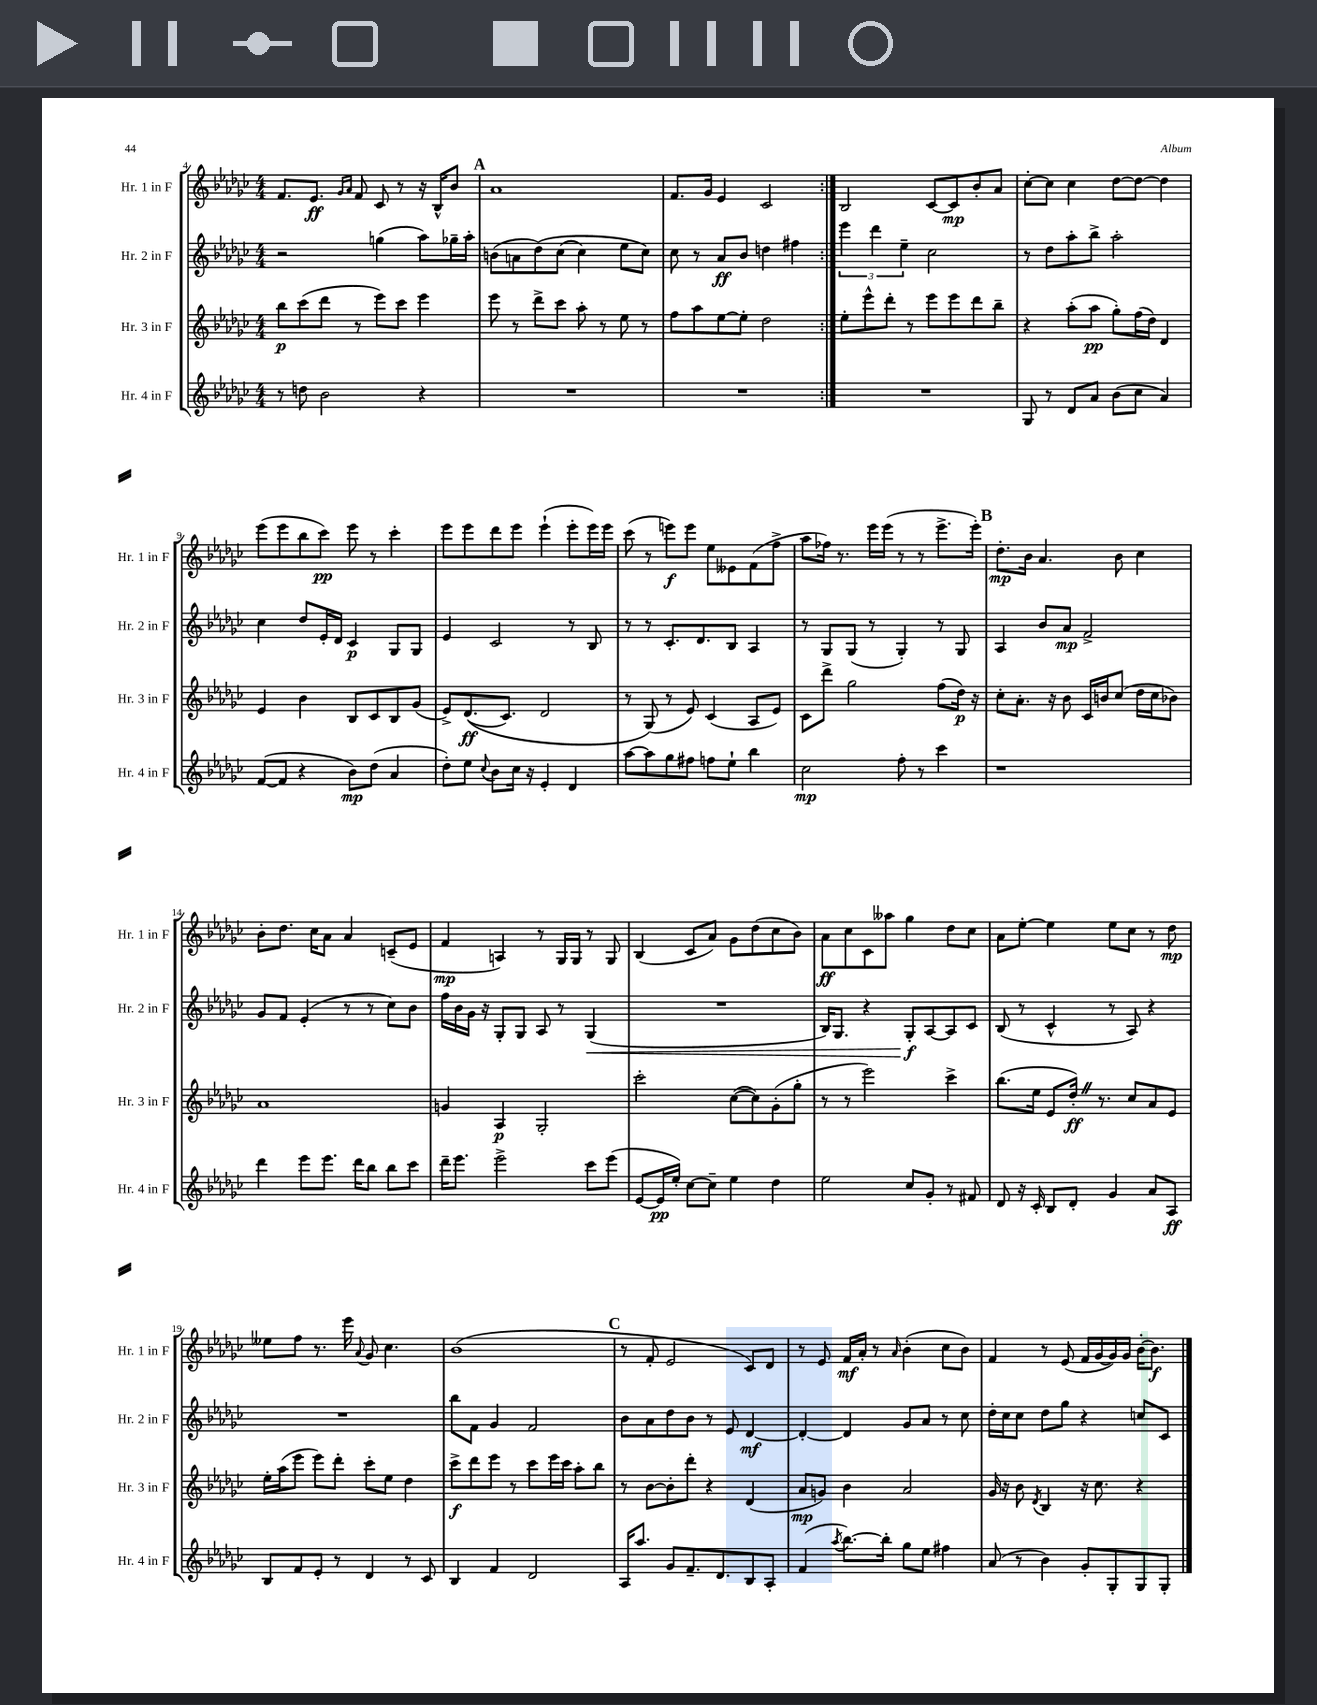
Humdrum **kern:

**kern	**kern	**kern	**kern
*staff4	*staff3	*staff2	*staff1
*clefG2	*clefG2	*clefG2	*clefG2
*k[b-e-a-d-g-c-]	*k[b-e-a-d-g-c-]	*k[b-e-a-d-g-c-]	*k[b-e-a-d-g-c-]
*M4/4	*M4/4	*M4/4	*M4/4
8r	8bb-	2r	8.f
8dd	(8ccc-	.	.
.	.	.	8.e-
2b-	8ddd-	.	.
.	.	.	16qqg-
.	.	.	16qqa-
.	8r	.	8f
.	8eee-)	(4gg	8c-
.	8ccc-	.	8r
4r	4eee-	8aa-)	16r
.	.	.	16B-^^
.	.	16gg-~	8b-
.	.	16aa-'	.
=	=	=	=
1r	8eee-	(8b	1a-
.	8r	8a	.
.	8ddd-^	&(8dd-)	.
.	8ccc-	(8cc-	.
.	8aa-'	4cc-)	.
.	8r	.	.
.	8ee-	8ee-	.
.	8r	8cc-&)	.
=	=	=	=
1r	8ff	8cc-	8.f
.	8aa-	8r	.
.	.	.	16g-
.	[8ee-	8a-	4e-
.	8ee-']	8b-	.
.	2dd-	4dd	2c-
.	.	4ff#	.
=:|!	=:|!	=:|!	=:|!
1r	8ee-'	6eee-	2B-
.	8eee-^^	.	.
.	.	6ddd-	.
.	8ddd-'	.	.
.	.	6ee-~	.
.	8r	.	.
.	8eee-	2cc-	[8c-
.	8eee-	.	8c-]
.	8ddd-	.	8b-'
.	8bb-~	.	8a-
=	=	=	=
8G-	4r	8r	[8cc-'
8r	.	8dd-	8cc-]
8d-	(8aa-'	8aa-'	4cc-
8a-	8aa-	8bb-^	.
(8b-	8gg-')	2aa-'	[8dd-
8cc-	(16ff	.	8dd-_
.	16dd-)	.	.
4a-)	4d-	.	4dd-]
=	=	=	=
([8f	4e-	4cc-	(8eee-
8f]	.	.	8eee-
4r	4b-	8dd-	8bb-
.	.	16e-'	8ccc-)
.	.	16d-	.
8b-)	8B-	4c-	8eee-
(8dd-	8c-	.	8r
4a-	8B-	8G-	4ccc-'
.	(8g-	8G-	.
=	=	=	=
8dd-')	8e-^)	4e-	8eee-
8ee-	&((8.d-	.	8eee-
8qqcc-	.	.	.
8b-	.	2c-	8ddd-
.	8.c-)	.	.
16cc-	.	.	8eee-
16r	.	.	.
4e-'	2d-	.	(4eee-`
4d-	.	8r	8eee-'
.	.	8B-	16eee-)
.	.	.	16eee-
=	=	=	=
[8aa-	8r	8r	(8ccc-
8aa-]	(8G-&)	8r	8r
8gg-	8r	8.c-'	8eee)
8ff#	8e-)	.	8eee
.	.	8.d-	.
8ff	(4c-	.	8ee-
8ee-`	.	8B-	8e--
4bb-	8A-	4A-	(8f
.	8e-)	.	8ff^
=	=	=	=
2cc-	8c-	8r	8aa-
.	8ddd-^	8G-	16ff-)
.	.	.	8.r
.	2gg-	(8G-	.
.	.	8r	16eee-
.	.	.	(16eee-
8ff'	.	4G-')	8r
8r	.	.	8r
4ccc-	(8ff	8r	8.eee-^
.	16dd-)	8G-	.
.	16r	.	16eee-')
=	=	=	=
1r	8cc-'	4A-	8.dd-'
.	8.a-'	.	.
.	.	.	16b-
.	.	8b-	4.a-
.	16r	.	.
.	8b-	8a-	.
.	16c-	2f^	.
.	16b	.	.
.	(8cc-	.	8b-
.	16dd-	.	4cc-
.	16cc-	.	.
.	8b-)	.	.
=	=	=	=
4ddd-	1a-	8g-	8b-'
.	.	8f	8.dd-
8eee-	.	(4e-'	.
.	.	.	16cc-
8.eee-	.	.	8a-
.	.	8r	4a-
16ddd-	.	.	.
8bb-	.	8r	.
8bb-	.	8cc-)	(8c~
8ccc-	.	8b-	8e-
=	=	=	=
16ddd-~	4g	16ff	4f
8.eee-	.	16b-	.
.	.	16g-	.
.	.	16r	.
2eee-^	4A-	8G-'	4A)
.	.	8G-	.
.	2G-'	8A-	8r
.	.	8r	16G-
.	.	.	16G-
8ccc-	.	(4G-	8r
(8eee-	.	.	8G-
=	=	=	=
[8e-	2ccc-'	1r	(4B-
16e-]	.	.	.
16ee-')	.	.	.
[8cc-	.	.	8c-
8cc-~]	.	.	8a-)
4ee-	([8cc-	.	8g-
.	8cc-])	.	(8dd-
4dd-	(8g-'	.	8cc-
.	8gg-'	.	8b-)
=	=	=	=
2ee-	8r	16B-)	8a-
.	.	8.G-	.
.	8r	.	8cc-
.	2eee-)	4r	8c-
.	.	.	8aa--
8cc-	.	8G-'	4gg-
8g-'	.	[8A-	.
8r	4ccc-^	8A-]	8dd-
8f#	.	8c-	8cc-
=	=	=	=
8d-	(8.bb-	(8B-	8a-
16r	.	8r	[8ee-'
16c-'	16ee-	.	.
8B-	8e-	4c-^^	4ee-]
8d-'	16dd-')	.	.
.	8.r	.	.
4g-	.	8r	8ee-
.	8cc-	8A-)	8cc-
8a-	8a-	4r	8r
8A-	8e-	.	8dd-
=	=	=	=
8B-	16ee-'	1r	8ee--
.	(16aa-	.	.
8f	8eee-	.	8ff
8e-'	8eee-)	.	8.r
8r	8ddd-'	.	.
.	.	.	16eee-
.	.	.	8qqa-
4d-	8ccc-'	.	8g-
.	8ee-	.	4.cc-
8r	4dd-	.	.
8c-	.	.	.
=	=	=	=
4B-	8ccc-^	8bb-	(1b-
.	8ddd-	8f	.
4f	8eee-	4g-	.
.	8r	.	.
2d-	8ccc-	2f	.
.	16eee-	.	.
.	16ccc-	.	.
.	8aa-'	.	.
.	8bb-	.	.
=	=	=	=
16A-	8r	8b-	8r
8.aa-	.	.	.
.	[8b-	8a-	8f'
8g-	8b-']	8dd-	2e-
8.f~	8ddd-'	8b-	.
.	4r	8r	.
8.d-	.	.	.
.	.	8e-	.
8B-	(4d-	[4d-	8c-)
8A-'	.	.	8d-
=	=	=	=
(4f	8a-	4d-'_	8r
.	8g)	.	8e-
8qaa-	.	.	.
[8.bb-)	4b-	4d-]	16f
.	.	.	16a-'
.	.	.	8r
16bb-']	.	.	.
.	.	.	16qqa-
8gg-	2a-	8g-	(4b-'
8ee-	.	8a-	.
4ff#	.	8r	8cc-
.	.	8cc-	8b-)
=	=	=	=
(8a-	16g-	16dd-'	4f
.	16r	16cc-	.
8r	8b-	8cc-	.
.	8qd-	.	.
4b-)	4B-	8dd-	8r
.	.	8gg-	(8e-
8g-'	16r	4r	16f
.	8.cc-	.	[16g-
8G-'	.	.	16g-])
.	.	.	16g-
8G-	4r	8cc	[16b-'
.	.	.	8.b-]
8G-'	.	8c-	.
==	==	==	==
*-	*-	*-	*-
